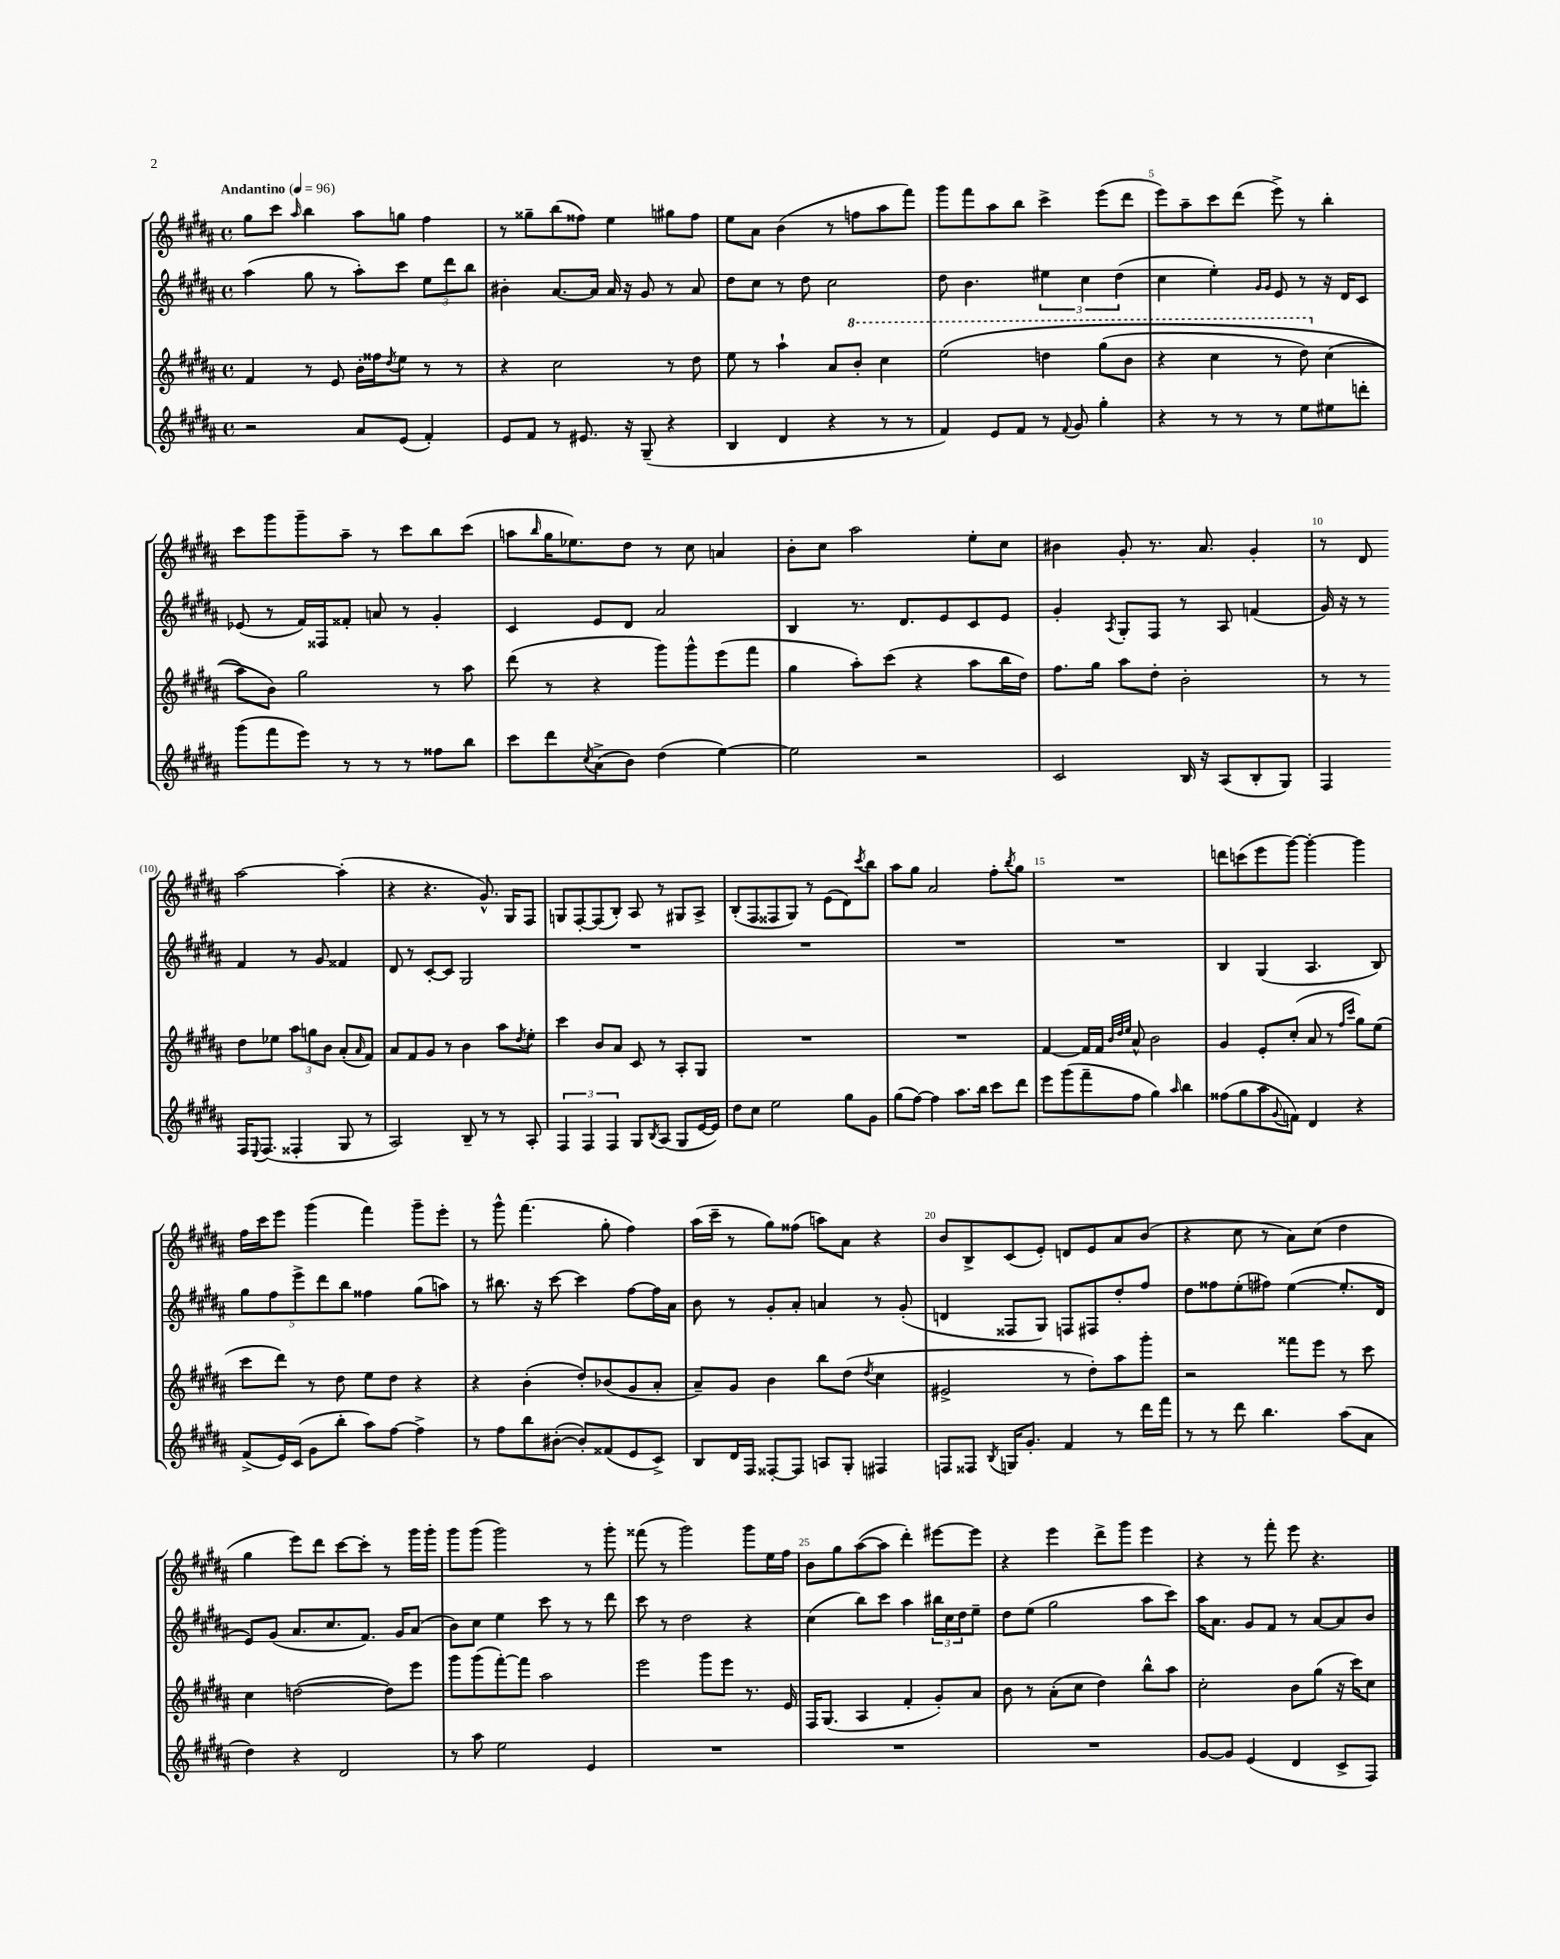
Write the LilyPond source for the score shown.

<<
\new StaffGroup <<
\new Staff = "s0" {
    \clef treble \key b \major \defaultTimeSignature \time 4/4 \tempo "Andantino" 4 = 96
    gis''8 cis'''8 \grace { ais''16 } b''4 ais''8 g''8 fis''4 |
    r8 gisis''8-- b''8( fisis''8) e''4 gis''8 fisis''8 |
    e''8 ais'8 b'4( r8 f''8 ais''8 fis'''8) |
    gis'''8 fis'''8 ais''8 b''8 cis'''4-> e'''8( dis'''8 |
    e'''8) ais''8-- cis'''8 dis'''8( e'''8->) r8 b''4-. |
    cis'''8 gis'''8 gis'''8-- ais''8-- r8 cis'''8 b''8 cis'''8( |
    a''8 \grace { b''16 } gis''16 ees''8.) dis''8 r8 cis''8 a'4 |
    b'8-. cis''8 ais''2 e''8-. cis''8 |
    bis'4 gis'8-. r8. ais'8. gis'4-. |
    r8 dis'8 ais''2~ ais''4-.( |
    r4 r4. gis'8.-^) gis16 fis8 |
    g8 fis8~-. fis8( b8-.) ais8 r8 gis8 ais8-> |
    b8-.( fis8 fisis8 gis8) r8 e'8( dis'8) \acciaccatura { cis'''8 } b''8 |
    ais''8 gis''8 ais'2 fis''8-. \acciaccatura { b''8 } gis''8 |
    R1 |
    d'''8 c'''8( e'''8 gis'''8~) gis'''4~-. gis'''4 |
    fis''16 cis'''16 e'''8 gis'''4( fis'''4) gis'''8-- e'''8-. |
    r8 gis'''8-^ fis'''4.( gis''8-. fis''4) |
    ais''16( cis'''16-- r8 gis''8) fisis''8( a''8) ais'8 r4 |
    b'8 b8-> cis'8( e'8-.) d'8 e'8 ais'8 b'8( |
    r4 cis''8 r8 ais'8) cis''8( dis''4 |
    gis''4 e'''8) dis'''8 cis'''8~ cis'''8-. r8 gis'''16 gis'''16-. |
    gis'''8 gis'''8( gis'''2) r8 gis'''8-. |
    fisis'''8( r8 gis'''2) gis'''8 e''16 fis''16 |
    b'8 gis''8 ais''8~( ais''8 dis'''4-.) eis'''8~ eis'''8 |
    r4 e'''4 dis'''8-> gis'''8 e'''4 |
    r4 r8 fis'''8-. e'''8 r4. \bar "|." |
}
\new Staff = "s1" {
    \clef treble \key b \major \defaultTimeSignature \time 4/4
    ais''4( gis''8 r8 ais''8-.) cis'''8 \tuplet 3/2 { e''8 dis'''8 b''8 } |
    bis'4-. ais'8.~ ais'16 ais'16 r16 gis'8 r8 ais'8 |
    dis''8 cis''8 r8 dis''8 cis''2 |
    dis''8 b'4. \tuplet 3/2 { eis''4 cis''4 dis''4( } |
    cis''4 e''4-.) \grace { gis'16 gis'16 } e'8 r8 r16 dis'16 cis'8 |
    ees'8( r8 fis'16) fisis16 fisis'8-. a'8 r8 gis'4-. |
    cis'4 e'8 dis'8 ais'2 |
    b4 r8. dis'8. e'8 cis'8 e'8 |
    gis'4-. \acciaccatura { ais8 } gis8-. fis8 r8 ais8 f'4( |
    gis'16) r16 r8 fis'4 r8 gis'8 fisis'4 |
    dis'8 r8 cis'8~-. cis'8 gis2 |
    R1 |
    R1 |
    R1 |
    R1 |
    b4 gis4( ais4. b8) |
    \tuplet 5/4 { gis''8 fis''8 e'''8-> dis'''8 b''8 } fisis''4 gis''8( a''8) |
    r8 bis''8. r16 cis'''8~ cis'''4 fis''8~ fis''16 ais'16 |
    b'8 r8 gis'8-. ais'8-. a'4 r8 gis'8-.( |
    d'4 fisis8 gis8) f8 fis8 dis''8-. fis''8 |
    dis''8 fisis''8 e''8-.( fis''8) e''4~( e''8.-. dis'16 |
    e'8) gis'8( ais'8. cis''8. fis'8.) gis'16 ais'8( |
    b'8) cis''8 e''4 cis'''8 r8 r8 dis'''8 |
    cis'''8 r8 dis''2 r4 |
    cis''4( b''8) cis'''8 ais''4 \tuplet 3/2 { bis''16 cis''16 dis''16 } e''8-- |
    dis''8 e''8( gis''2 ais''8 cis'''8) |
    ais''16 ais'8. gis'8 fis'8 r8 ais'8~ ais'8 b'8 \bar "|." |
}
\new Staff = "s2" {
    \clef treble \key b \major \defaultTimeSignature \time 4/4
    fis'4 r8 e'8 b'16-. fisis''16 \acciaccatura { dis''8 } e''8 r8 r8 |
    r4 cis''2 r8 dis''8 |
    e''8 r8 ais''4-! ais'8 \ottava #1 b''8-. cis'''4 |
    e'''2\( d'''4 gis'''8( b''8 |
    r4 cis'''4 r8 dis'''8) \ottava #0 cis''4( |
    ais''8\) b'8) gis''2 r8 ais''8 |
    dis'''8( r8 r4 gis'''8) gis'''8-^ e'''8( fis'''8 |
    gis''4 ais''8-.) cis'''8( r4 ais''8 b''16 dis''16) |
    fis''8. gis''16 ais''8 dis''8-. b'2-. |
    r8 r8 dis''8 ees''8 \tuplet 3/2 { ais''8 g''8 b'8 } ais'8-.( \grace { ais'16 } fis'8) |
    ais'8 fis'8 gis'8 r8 b'4 ais''8 \acciaccatura { dis''8 } e''8-. |
    cis'''4 b'8 ais'8 cis'8 r8 ais8-. gis8 |
    R1 |
    R1 |
    fis'4~ fis'16 fis'16 \grace { b'32 dis''32 e''32 } ais'8-^ b'2 |
    gis'4 e'8-. cis''8-.( ais'8 r8 \grace { fis''16 cis'''16 } gis''8) e''8( |
    cis'''8 dis'''8) r8 dis''8 e''8 dis''8 r4 |
    r4 b'4-.( dis''8-.) bes'8( gis'8 ais'8-. |
    ais'8--) gis'8 b'4 b''8 dis''8( \acciaccatura { dis''8 } cis''4 |
    eis'2-> r8 dis''8-.) ais''8 gis'''8-. |
    r2 fisis'''8 e'''8 r8 cis'''8 |
    cis''4 d''2~( d''8) e'''8 |
    gis'''8 gis'''8( fis'''8~-.) fis'''8 ais''2 |
    e'''2 gis'''8 e'''8 r8. e'16 |
    fis16 gis8.( ais4 fis'4-. gis'8-.) ais'8 |
    b'8 r8 ais'8-.( cis''8 dis''4) b''8-^ ais''8 |
    cis''2-. b'8 gis''8( r16 cis'''16) cis''8 \bar "|." |
}
\new Staff = "s3" {
    \clef treble \key b \major \defaultTimeSignature \time 4/4
    r2 ais'8 e'8( fis'4-.) |
    e'8 fis'8 r8 eis'8. r16 gis8--( r4 |
    b4 dis'4 r4 r8 r8 |
    fis'4) e'8 fis'8 r8 \appoggiatura { fis'8 } gis'8 gis''4-. |
    r4 r8 r8 r8 e''8 eis''8 d'''8-. |
    gis'''8( fis'''8 e'''8) r8 r8 r8 fisis''8 b''8 |
    cis'''8 dis'''8 \acciaccatura { cis''8 } ais'8->( b'8) dis''4( e''4~) |
    e''2 r2 |
    cis'2 b16 r16 ais8( b8-. gis8) |
    fis4 fis16 \appoggiatura { e8 } fis8.( fisis4-. gis8 r8 |
    ais2) b8-- r8 r8 ais8-. |
    \tuplet 3/2 { fis4 fis4 fis4 } gis8 \acciaccatura { b8 } ais8( gis8 e'16~ e'16) |
    dis''8 cis''8 e''2 gis''8 gis'8 |
    gis''8( fis''8~) fis''4 ais''8. b''16 cis'''8 dis'''8 |
    e'''8 gis'''8( fis'''8-- fis''8 gis''4) \grace { ais''16 } b''4 |
    fisis''8( gis''8 ais''8 \appoggiatura { gis'8 } f'8) dis'4 r4 |
    fis'8->( e'16) cis'16( gis'8 b''8-. ais''8) fis''8~ fis''4-> |
    r8 fis''8 b''8 bis'8~-.( bis'8-.) fisis'8( e'8 cis'8->) |
    b8 dis'16 fis16 fisis8~-. fisis8 a8 gis8-. fis4 |
    f8 fisis8 \acciaccatura { b8 } g16 gis'8.-. fis'4 r8 dis'''16 fis'''16 |
    r8 r8 dis'''8 b''4. ais''8( ais'8 |
    dis''4) r4 dis'2 |
    r8 ais''8 e''2 e'4 |
    R1 |
    R1 |
    R1 |
    gis'8~ gis'8 e'4( dis'4 cis'8-> fis8) \bar "|." |
}
>>
>>
\layout { \context { \Score \override BarNumber.break-visibility = ##(#f #t #t) barNumberVisibility = #(every-nth-bar-number-visible 5) } }
